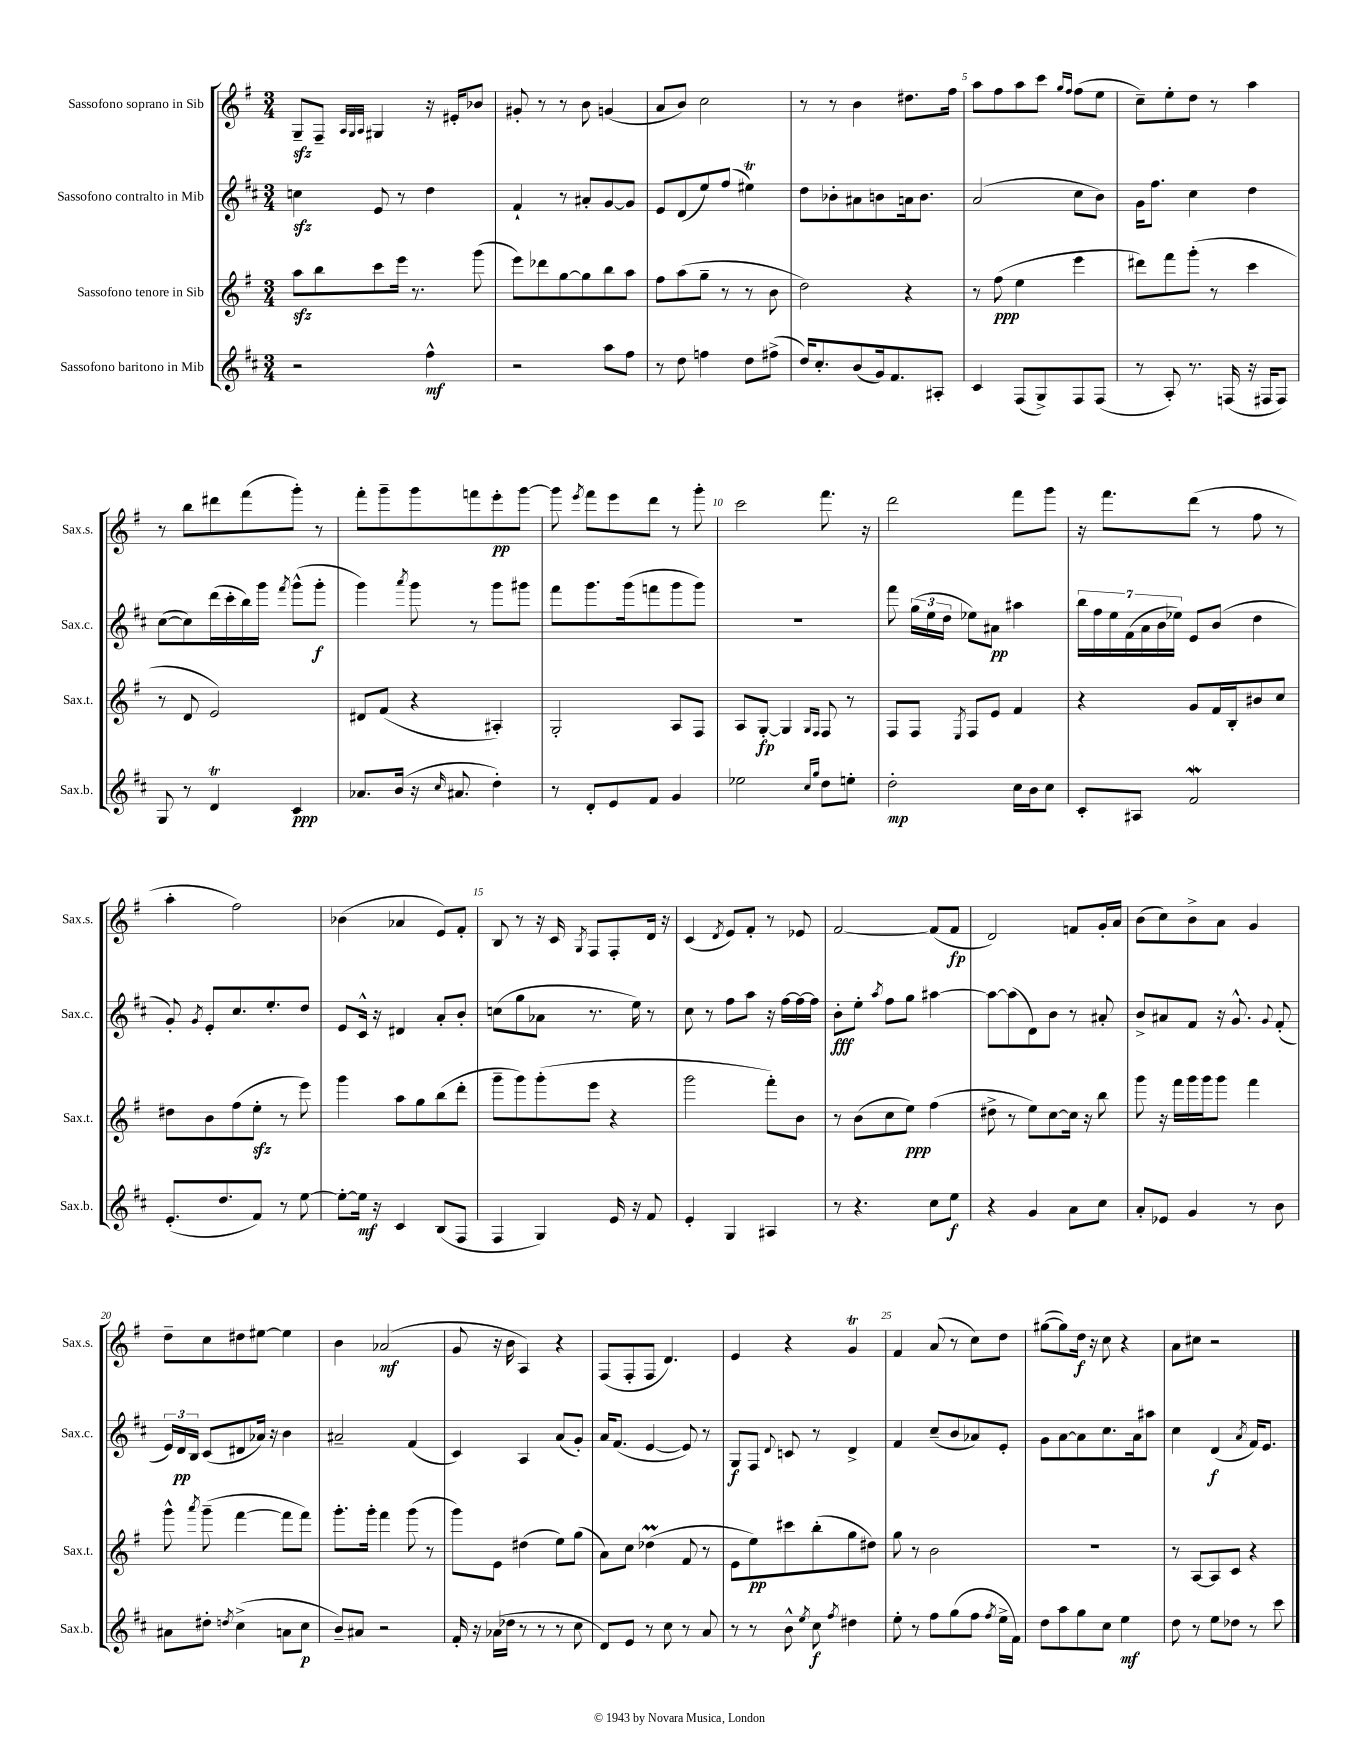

**kern	**dynam	**kern	**dynam	**kern	**dynam	**kern	**dynam
*part4	*part4	*part3	*part3	*part2	*part2	*part1	*part1
*staff4	*staff4	*staff3	*staff3	*staff2	*staff2	*staff1	*staff1
*I"Sassofono baritono in Mib	*	*I"Sassofono tenore in Sib	*	*I"Sassofono contralto in Mib	*	*I"Sassofono soprano in Sib	*
*I'Sax.b.	*	*I'Sax.t.	*	*I'Sax.c.	*	*I'Sax.s.	*
*clefG2	*	*clefG2	*	*clefG2	*	*clefG2	*
*k[f#c#]	*	*k[f#]	*	*k[f#c#]	*	*k[f#]	*
*M3/4	*	*M3/4	*	*M3/4	*	*M3/4	*
=1	=1	=1	=1	=1	=1	=1	=1
2r	.	8aazz\L	.	4ccnzz\	.	8Gzz~/L	.
.	.	8bb\	.	.	.	8F#~/J	.
.	.	.	.	.	.	32qqA/LLL	.
.	.	.	.	.	.	32qqG/	.
.	.	.	.	.	.	32qqA/JJJ	.
.	.	8ccc\	.	8e/	.	4G#X/	.
.	.	16eee\Jk	.	8r	.	.	.
.	.	8.r	.	.	.	.	.
4ff#^^\	mf	.	.	4dd\	.	16r	.
.	.	.	.	.	.	16e#X'/KL	.
.	.	(8ggg\	.	.	.	8b-X/J	.
=2	=2	=2	=2	=2	=2	=2	=2
2r	.	8eee\L)	.	4f#`/	.	8g#X'/	.
.	.	8ddd-X\	.	.	.	8r	.
.	.	[8gg\	.	8r	.	8r	.
.	.	8gg\]	.	8a#X'/L	.	8b\	.
8aa\L	.	8bb\	.	[8g/	.	(4gn/	.
8ff#\J	.	8aa\J	.	8g/J]	.	.	.
=3	=3	=3	=3	=3	=3	=3	=3
8r	.	8ff#\L	.	8e/L	.	8a/L	.
8dd\	.	(8aa\	.	(8d/	.	8b/J)	.
4ffn\	.	8gg~\J	.	8ee/)	.	2cc\	.
.	.	8r	.	(8ff#/J	.	.	.
8dd\L	.	8r	.	4ee#Xt\)	.	.	.
(8ff#X^\J	.	8b\	.	.	.	.	.
=4	=4	=4	=4	=4	=4	=4	=4
16dd/KL)	.	2dd\)	.	8dd\L	.	8r	.
8.cc#'/	.	.	.	.	.	.	.
.	.	.	.	8b-X'\	.	8r	.
(8b/	.	.	.	8a#X\	.	4b\	.
16g/k)	.	.	.	8bn\	.	.	.
8.f#/	.	.	.	.	.	.	.
.	.	4r	.	16an\k	.	8.dd#X\L	.
.	.	.	.	8.b\J	.	.	.
8A#X'/J	.	.	.	.	.	.	.
.	.	.	.	.	.	16ff#\Jk	.
=5	=5	=5	=5	=5	=5	=5	=5
4c#/	.	8r	.	(2a/	.	8aa\L	.
.	.	(8ff#\	ppp	.	.	8ff#\	.
(8F#/L	.	4ee\	.	.	.	8aa\	.
8G^/)	.	.	.	.	.	8ccc\J	.
.	.	.	.	.	.	16qqgg/LL	.
.	.	.	.	.	.	16qqff#/JJ	.
8F#/	.	4eee\	.	8cc#\L	.	(8ff#\L	.
(8F#/J	.	.	.	8b\J)	.	8ee\J	.
=6	=6	=6	=6	=6	=6	=6	=6
8r	.	8ddd#X\L)	.	16g\KL	.	8cc~\L)	.
.	.	.	.	8.ff#\J	.	.	.
8A'/)	.	8fff#\	.	.	.	8ee'\	.
8.r	.	(8ggg'\J	.	4cc#\	.	8dd\J	.
.	.	8r	.	.	.	8r	.
(16Fn/	.	.	.	.	.	.	.
16r	.	4ccc\	.	4dd\	.	4aa\	.
16F#X/KL	.	.	.	.	.	.	.
8F#/J)	.	.	.	.	.	.	.
!!LO:LB:g=z
=7	=7	=7	=7	=7	=7	=7	=7
8G/	.	8r	.	([8cc#\L	.	8r	.
8r	.	8d/	.	8cc#\])	.	8bb\L	.
4dT/	.	2e/)	.	(16ddd\L	.	8ddd#X\	.
.	.	.	.	16ccc#'\	.	.	.
.	.	.	.	16bb\)	.	(8fff#\	.
.	.	.	.	16ggg\JJ	.	.	.
.	.	.	.	8qfff#/	.	.	.
4c#/	ppp	.	.	(8ggg^^\L	.	8ggg'\J)	.
.	.	.	.	8ggg'\J	f	8r	.
=8	=8	=8	=8	=8	=8	=8	=8
8.a-X/L	.	8d#X/L	.	4ggg\)	.	8fff#'\L	.
.	.	(8f#/J	.	.	.	8ggg~\	.
(16b/Jk	.	.	.	.	.	.	.
.	.	.	.	8qaaa/	.	.	.
16r	.	4r	.	8ggg\	.	8ggg\	.
16qqcc#/	.	.	.	.	.	.	.
8.a#X/	.	.	.	.	.	.	.
.	.	.	.	8r	.	8fffn\	.
4dd'\)	.	4A#X'/)	.	8ggg\L	.	8eee'\	pp
.	.	.	.	8ggg#X\J	.	[8ggg\J	.
=9	=9	=9	=9	=9	=9	=9	=9
8r	.	2G'/	.	8fff#\L	.	8ggg\]	.
.	.	.	.	.	.	8qeee/	.
8d'/L	.	.	.	8.ggg\	.	8fff#\L	.
8e/	.	.	.	.	.	8eee\	.
.	.	.	.	(16ggg\k	.	.	.
8f#/J	.	.	.	8fffn\	.	8ddd\J	.
4g/	.	8A/L	.	8ggg\	.	8r	.
.	.	8F#/J	.	8ggg\J)	.	8ggg'\	.
=10	=10	=10	=10	=10	=10	=10	=10
2ee-X\	.	8A/L	.	2.r	.	2ccc\	.
.	.	[8G'/J	fp	.	.	.	.
.	.	4G/]	.	.	.	.	.
16qqcc#/LL	.	16qqG/LL	.	.	.	.	.
16qqgg/JJ	.	16qqF#/JJ	.	.	.	.	.
8dd\L	.	8F#/	.	.	.	8.fff#\	.
8een'\J	.	8r	.	.	.	.	.
.	.	.	.	.	.	16r	.
=11	=11	=11	=11	=11	=11	=11	=11
2dd'\	mp	8F#/L	.	8fff#\	.	2ddd\	.
.	.	8F#/J	.	(24gg\LL	.	.	.
.	.	.	.	24ee\	.	.	.
.	.	.	.	24dd\JJ	.	.	.
.	.	8qE/	.	.	.	.	.
.	.	8F#/L	.	8ee-X\L)	.	.	.
.	.	8e/J	.	8a#X\J	pp	.	.
16cc#\LL	.	4f#/	.	4aa#X\	.	8fff#\L	.
16b\J	.	.	.	.	.	.	.
8cc#\J	.	.	.	.	.	8ggg\J	.
=12	=12	=12	=12	=12	=12	=12	=12
8c#'/L	.	4r	.	28bb\LL	.	16r	.
.	.	.	.	28ff#\	.	.	.
.	.	.	.	.	.	8.fff#\L	.
.	.	.	.	28ee\	.	.	.
.	.	.	.	(28f#\	.	.	.
8A#X/J	.	.	.	.	.	.	.
.	.	.	.	28a\	.	.	.
.	.	.	.	28b\	.	.	.
.	.	.	.	28ee-X\JJ)	.	.	.
2f#W/	.	8g/L	.	8e/L	.	(8ddd\J	.
.	.	16f#/L	.	(8b/J	.	8r	.
.	.	16B'/J	.	.	.	.	.
.	.	8b#X/	.	4dd\	.	8ff#\	.
.	.	8cc/J	.	.	.	8r	.
!!LO:LB:g=z
=13	=13	=13	=13	=13	=13	=13	=13
(8.e'/L	.	8dd#X\L	.	8g'/)	.	4aa'\	.
.	.	.	.	8qg/	.	.	.
.	.	8b\	.	8e'/L	.	.	.
8.dd/	.	.	.	.	.	.	.
.	.	(8ff#\	.	8.cc#/	.	2ff#\)	.
8f#/J)	.	8eezz'\J	.	.	.	.	.
.	.	.	.	8.ee'/	.	.	.
8r	.	8r	.	.	.	.	.
[8ee\	.	8eee\)	.	8dd/J	.	.	.
=14	=14	=14	=14	=14	=14	=14	=14
8ee'\L_	.	4ggg\	.	8e/L	.	(4b-X\	.
16ee\Jk]	mf	.	.	16c#^^/Jk	.	.	.
16r	.	.	.	16r	.	.	.
4c#/	.	8aa\L	.	4d#X/	.	4a-X/	.
.	.	8gg\	.	.	.	.	.
(8B/L	.	(8bb\	.	8a'/L	.	8e/L)	.
8F#/J	.	8ddd'\J	.	8b'/J	.	8f#'/J	.
=15	=15	=15	=15	=15	=15	=15	=15
4F#/	.	8ggg~\L	.	(8ccn\L	.	8B/	.
.	.	8ggg\)	.	8gg\	.	8r	.
4G/)	.	(8ggg'\	.	8a-X\J	.	16r	.
.	.	.	.	.	.	16c/	.
.	.	.	.	.	.	8qG/	.
.	.	8eee\J	.	8.r	.	8F#/L	.
16e/	.	4r	.	.	.	8F#'/	.
16r	.	.	.	16ee\)	.	.	.
8f#/	.	.	.	8r	.	16d/Jk	.
.	.	.	.	.	.	16r	.
=16	=16	=16	=16	=16	=16	=16	=16
4e'/	.	2ggg\	.	8cc#\	.	(4c/	.
.	.	.	.	8r	.	.	.
.	.	.	.	.	.	8qd/	.
4G/	.	.	.	8ff#\L	.	8e/L)	.
.	.	.	.	8aa\J	.	8f#'/J	.
4A#X/	.	8fff#'\L)	.	16r	.	8r	.
.	.	.	.	[16ff#\LL	.	.	.
.	.	8b\J	.	16ff#\_	.	8e-X/	.
.	.	.	.	16ff#\JJ]	.	.	.
=17	=17	=17	=17	=17	=17	=17	=17
8r	.	8r	.	8b'\L	fff	[2f#/	.
4.r	.	(8b\L	.	8ee'\J	.	.	.
.	.	.	.	8qaa/	.	.	.
.	.	8cc\	.	8ff#\L	.	.	.
.	.	8ee\J)	ppp	8gg\J	.	.	.
8cc#\L	.	(4ff#\	.	[4aa#X\	.	(8f#/L]	.
8ee\J	f	.	.	.	.	8f#/J	fp
=18	=18	=18	=18	=18	=18	=18	=18
4r	.	8dd#X^\	.	8aa#\L_	.	2d/)	.
.	.	8r	.	(8aa#\]	.	.	.
4g/	.	8ee\L)	.	8d\)	.	.	.
.	.	[8cc\	.	8b\J	.	.	.
8a\L	.	16cc\Jk]	.	8r	.	8fn/L	.
.	.	16r	.	.	.	.	.
8cc#\J	.	8bb\	.	8a#X'/	.	16g'/L	.
.	.	.	.	.	.	16a/JJ	.
=19	=19	=19	=19	=19	=19	=19	=19
8a'/L	.	8ggg\	.	8b^/L	.	(8b\L	.
8e-X/J	.	16r	.	8a#X/	.	8cc\)	.
.	.	16fff#\LL	.	.	.	.	.
4g/	.	16ggg\	.	8f#/J	.	8b^\	.
.	.	16ggg\J	.	.	.	.	.
.	.	8ggg\J	.	16r	.	8a\J	.
.	.	.	.	8.g^^/	.	.	.
8r	.	4fff#\	.	.	.	4g/	.
.	.	.	.	8qqg/	.	.	.
8b\	.	.	.	(8f#'/	.	.	.
!!LO:LB:g=z
=20	=20	=20	=20	=20	=20	=20	=20
8a#X\L	.	8ggg^^\	.	24e/LL)	.	8dd~\L	.
.	.	.	.	24d/	pp	.	.
.	.	.	.	24B/JJ	.	.	.
.	.	8qaaa/	.	.	.	.	.
8dd#X'\J	.	(8ggg~\	.	(8c#/L	.	8cc\	.
8qddn/	.	.	.	.	.	.	.
(4cc#^\	.	[4fff#\	.	8d#X/	.	8dd#X\	.
.	.	.	.	16a-X/Jk)	.	[8ee#X\J	.
.	.	.	.	16r	.	.	.
8an\L	.	8fff#\L]	.	4b\	.	4ee#\]	.
8cc#\J	p	8fff#\J)	.	.	.	.	.
=21	=21	=21	=21	=21	=21	=21	=21
8b~/L)	.	8.ggg'\L	.	2a#X~/	.	4b\	.
8a#X/J	.	.	.	.	.	.	.
.	.	16ggg'\Jk	.	.	.	.	.
2r	.	4fff#\	.	.	.	(2a-X/	mf
.	.	(8ggg\	.	(4f#/	.	.	.
.	.	8r	.	.	.	.	.
=22	=22	=22	=22	=22	=22	=22	=22
16f#'/	.	8ggg\L)	.	4c#/)	.	8g/	.
16r	.	.	.	.	.	.	.
(16a-X\LL	.	8e\J	.	.	.	16r	.
16dd-X\JJ	.	.	.	.	.	16b\	.
8r	.	(4dd#X\	.	4A/	.	4A/)	.
8r	.	.	.	.	.	.	.
8r	.	8ee\L)	.	(8a/L	.	4r	.
8cc#\	.	(8gg\J	.	8g'/J)	.	.	.
=23	=23	=23	=23	=23	=23	=23	=23
8d/L)	.	8a\L)	.	16a/KL	.	(8F#/L	.
.	.	.	.	(8.f#/J	.	.	.
8e/J	.	8cc\J	.	.	.	8F#'/	.
8r	.	(4dd-XM\	.	[4e/	.	8F#/J	.
8cc#\	.	.	.	.	.	4.d/)	.
8r	.	8f#/	.	8e/])	.	.	.
8a/	.	8r	.	8r	.	.	.
=24	=24	=24	=24	=24	=24	=24	=24
8r	.	8e\L	.	8G/L	f	4e/	.
8r	.	8ee\)	pp	8F#/J	.	.	.
.	.	.	.	8qqd/	.	.	.
8b^^\	.	8ccc#X\	.	8cn/	.	4r	.
8qee/	.	.	.	.	.	.	.
8cc#\	f	(8bb'\	.	8r	.	.	.
8qff#/	.	.	.	.	.	.	.
4dd#X\	.	8gg\	.	4d^/	.	4gT/	.
.	.	8dd#X\J)	.	.	.	.	.
=25	=25	=25	=25	=25	=25	=25	=25
8ee'\	.	8gg\	.	4f#/	.	4f#/	.
8r	.	8r	.	.	.	.	.
8ff#\L	.	2b\	.	(8cc#~/L	.	(8a/	.
(8gg\	.	.	.	8b/	.	8r	.
8ff#\J	.	.	.	8a-X/)	.	8cc\L)	.
8qff#/	.	.	.	.	.	.	.
16ee^\LL	.	.	.	8e'/J	.	8dd\J	.
16f#\JJ)	.	.	.	.	.	.	.
=26	=26	=26	=26	=26	=26	=26	=26
8dd\L	.	2.r	.	8g\L	.	([8gg#X\L	.
8aa\	.	.	.	[8a\	.	8gg#\])	.
8gg\	.	.	.	8a\]	.	16dd\Jk	f
.	.	.	.	.	.	16r	.
8cc#\J	.	.	.	8.cc#\	.	8cc\	.
4ee\	mf	.	.	.	.	4r	.
.	.	.	.	16a\k	.	.	.
.	.	.	.	8aa#X\J	.	.	.
=27	=27	=27	=27	=27	=27	=27	=27
8dd\	.	8r	.	4cc#\	.	8a\L	.
8r	.	[8A/L	.	.	.	8cc#X\J	.
8ee\L	.	8A/]	.	(4d/	f	2r	.
8dd-X\J	.	8c/J	.	.	.	.	.
.	.	.	.	8qa/	.	.	.
8r	.	4r	.	16f#/KL)	.	.	.
.	.	.	.	8.e/J	.	.	.
8ccc#\	.	.	.	.	.	.	.
==	==	==	==	==	==	==	==
*-	*-	*-	*-	*-	*-	*-	*-
